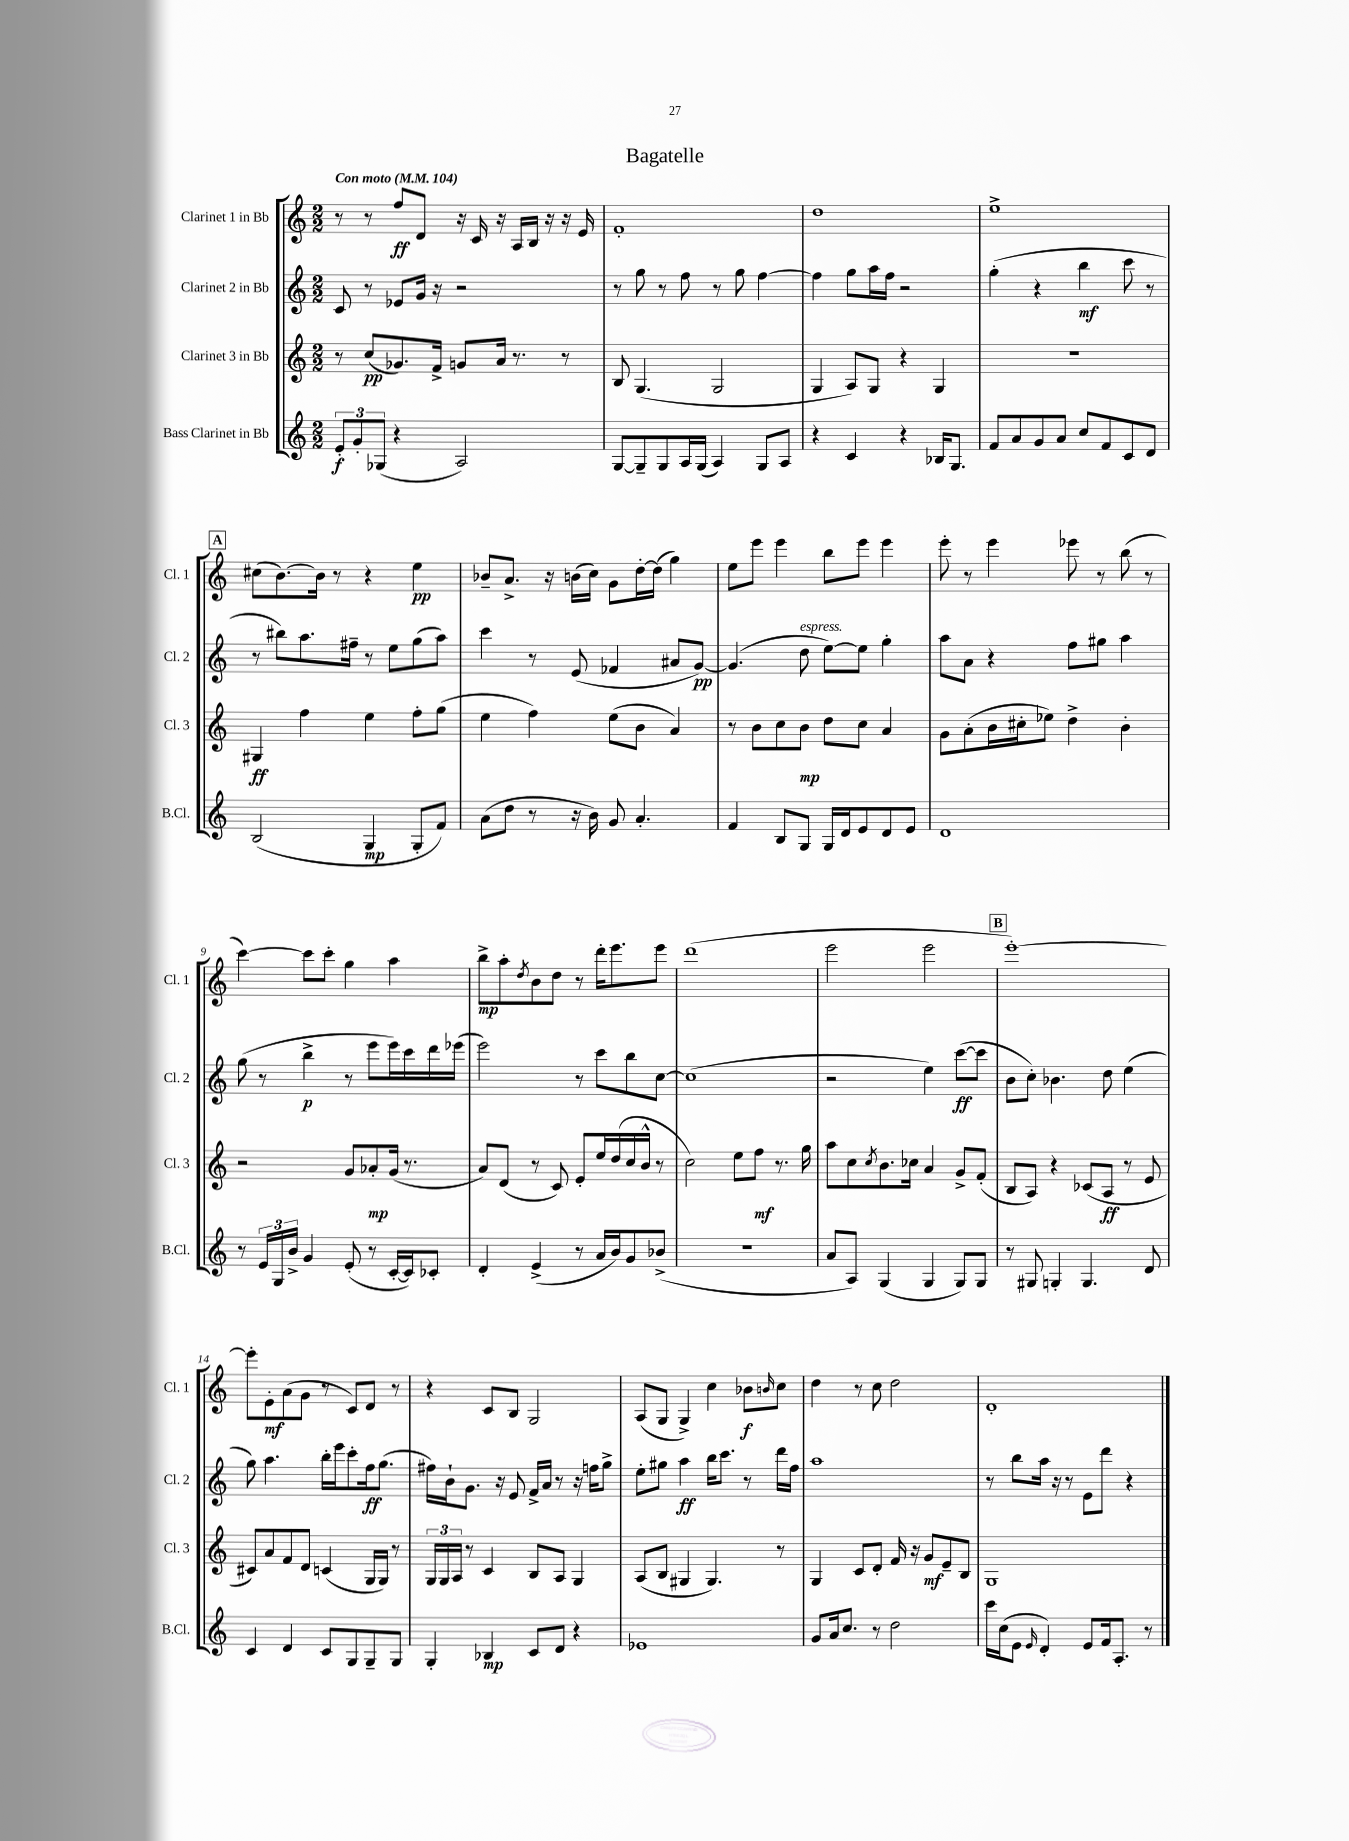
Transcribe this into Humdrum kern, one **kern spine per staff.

**kern	**kern	**kern	**kern
*staff4	*staff3	*staff2	*staff1
*clefG2	*clefG2	*clefG2	*clefG2
*k[]	*k[]	*k[]	*k[]
*M2/2	*M2/2	*M2/2	*M2/2
*MM104	*MM104	*MM104	*MM104
12e'	8r	8c	8r
12g'	.	.	.
.	(8cc	8r	8r
(12G-	.	.	.
4r	8.g-)	8e-	8ff
.	.	16g	8d
.	16f^	16r	.
2A)	8g	2r	16r
.	.	.	16c
.	16a	.	16r
.	8.r	.	16A
.	.	.	16B
.	.	.	16r
.	8r	.	16r
.	.	.	16e
=	=	=	=
[8G	8B	8r	1f'
8G~]	(4.G	8gg	.
8G	.	8r	.
16A	.	8ff	.
(16G	.	.	.
4A)	2G	8r	.
.	.	8gg	.
8G	.	[4ff	.
8A	.	.	.
=	=	=	=
4r	4G	4ff]	1dd
4c	8A)	8gg	.
.	8G	16aa	.
.	.	16ff	.
4r	4r	2r	.
16B-	4G	.	.
8.G	.	.	.
=	=	=	=
8f	1r	(4gg'	1ee^
8a	.	.	.
8g	.	4r	.
8a	.	.	.
8cc	.	4bb	.
8f	.	.	.
8c	.	8ccc	.
8d	.	8r	.
=	=	=	=
(2B	4G#	8r	(8cc#
.	.	8bb#)	[8.b)
.	4ff	8.aa	.
.	.	.	16b]
.	.	.	8r
.	.	16ff#~	.
4G	4ee	8r	4r
.	.	8ee	.
8G'	8ff'	(8gg	4ee
8f)	(8gg	8aa)	.
=	=	=	=
(8a	4ee	4ccc	8b-~
8dd	.	.	8.a^
8r	4ff)	8r	.
.	.	.	16r
16r	.	(8e	(16b
16b)	.	.	16cc)
8g	(8ee	4f-	8g
4.a'	8b	.	[16dd'
.	.	.	(16dd]
.	4a)	8a#	4gg)
.	.	[8g)	.
=	=	=	=
4f	8r	(4.g]	8ee
.	8b	.	8eee
8B	8cc	.	4eee
8G	8b	8dd	.
16G	8dd	[8ee)	8bb
16d	.	.	.
8e	8cc	8ee]	8eee
8d	4a	4gg'	4eee
8e	.	.	.
=	=	=	=
1d	8g	8aa	8eee'
.	(8a'	8a	8r
.	16b	4r	4eee
.	16cc#'	.	.
.	8ee-)	.	.
.	4dd^	8ff	8eee-
.	.	8gg#	8r
.	4b'	4aa	(8bb
.	.	.	8r
=	=	=	=
8r	2r	(8gg	[4ccc)
24e	.	8r	.
24G	.	.	.
24b^	.	.	.
4g	.	4bb^	8ccc]
.	.	.	8ccc'
(8e'	8g	8r	4gg
8r	8a-'	8eee	.
[16c'	(16g	16eee)	4aa
16c])	8.r	16ccc	.
8c-'	.	16ddd	.
.	.	(16eee-	.
=	=	=	=
4d'	8a)	2eee)	8bb^
.	(8d	.	8aa'
.	.	.	8qdd
(4e^	8r	.	8b
.	8c)	.	8dd
8r	8e'	8r	8r
16a	16ee	8ccc	16ddd'
16b)	(16dd	.	8.eee
8g	16cc	8bb	.
.	16b^^	.	.
(8b-^	8r	[8cc	8eee
=	=	=	=
1r	2cc)	(1cc]	(1ddd
.	8ee	.	.
.	8ff	.	.
.	8.r	.	.
.	16gg	.	.
=	=	=	=
8a	8aa	2r	2eee
8A)	8cc	.	.
.	8qcc	.	.
(4G	8.b	.	.
.	16cc-	.	.
4G	4a	4ee)	2eee
8G)	8g^	([8ccc	.
8G	(8f'	8ccc]	.
=	=	=	=
8r	8B	8b	[1eee')
8G#	8A)	8cc')	.
4G'	4r	4.b-	.
4.G	(8c-	.	.
.	8A	8dd	.
.	8r	(4ee	.
8d	8e	.	.
=	=	=	=
4c	8c#)	8gg)	8eee']
.	8a	4.aa	8e'
4d	8f	.	(8a
.	8d	.	8g
8c	(4c	16bb'	8r
.	.	16eee	.
8G	.	8ccc'	8c)
8G~	16G	16ff	8d
.	16G)	(8.gg	.
8G	8r	.	8r
=	=	=	=
4G'	24G	16ff#)	4r
.	24G	.	.
.	.	16b`	.
.	24A	.	.
.	8r	8.g	.
4B-	4c	.	8c
.	.	16r	.
.	.	8e	8B
8c	8B	16f^	2G
.	.	16a	.
8d	8A	8r	.
4r	4G	16r	.
.	.	16ff	.
.	.	8gg^	.
=	=	=	=
1e-	(8A	8ee'	(8A
.	8B	8gg#	8G
.	4G#	4aa	4G^)
.	4.G#)	16bb	4cc
.	.	8.ccc	.
.	.	8r	8b-
.	.	.	16qqb
.	8r	16ddd	8cc
.	.	16ff	.
=	=	=	=
8g	4G	1aa	4dd
16a	.	.	.
8.cc	.	.	.
.	8c	.	8r
8r	8d'	.	8cc
2dd	16f	.	2dd
.	16r	.	.
.	8g	.	.
.	8e~	.	.
.	8B	.	.
=	=	=	=
16ccc	1G	8r	1d'
(16cc	.	.	.
8e	.	8bb	.
16qqe	.	.	.
4d')	.	16aa	.
.	.	16r	.
.	.	8r	.
8e	.	8e	.
16f	.	8ddd	.
8.A'	.	.	.
.	.	4r	.
8r	.	.	.
==	==	==	==
*-	*-	*-	*-
